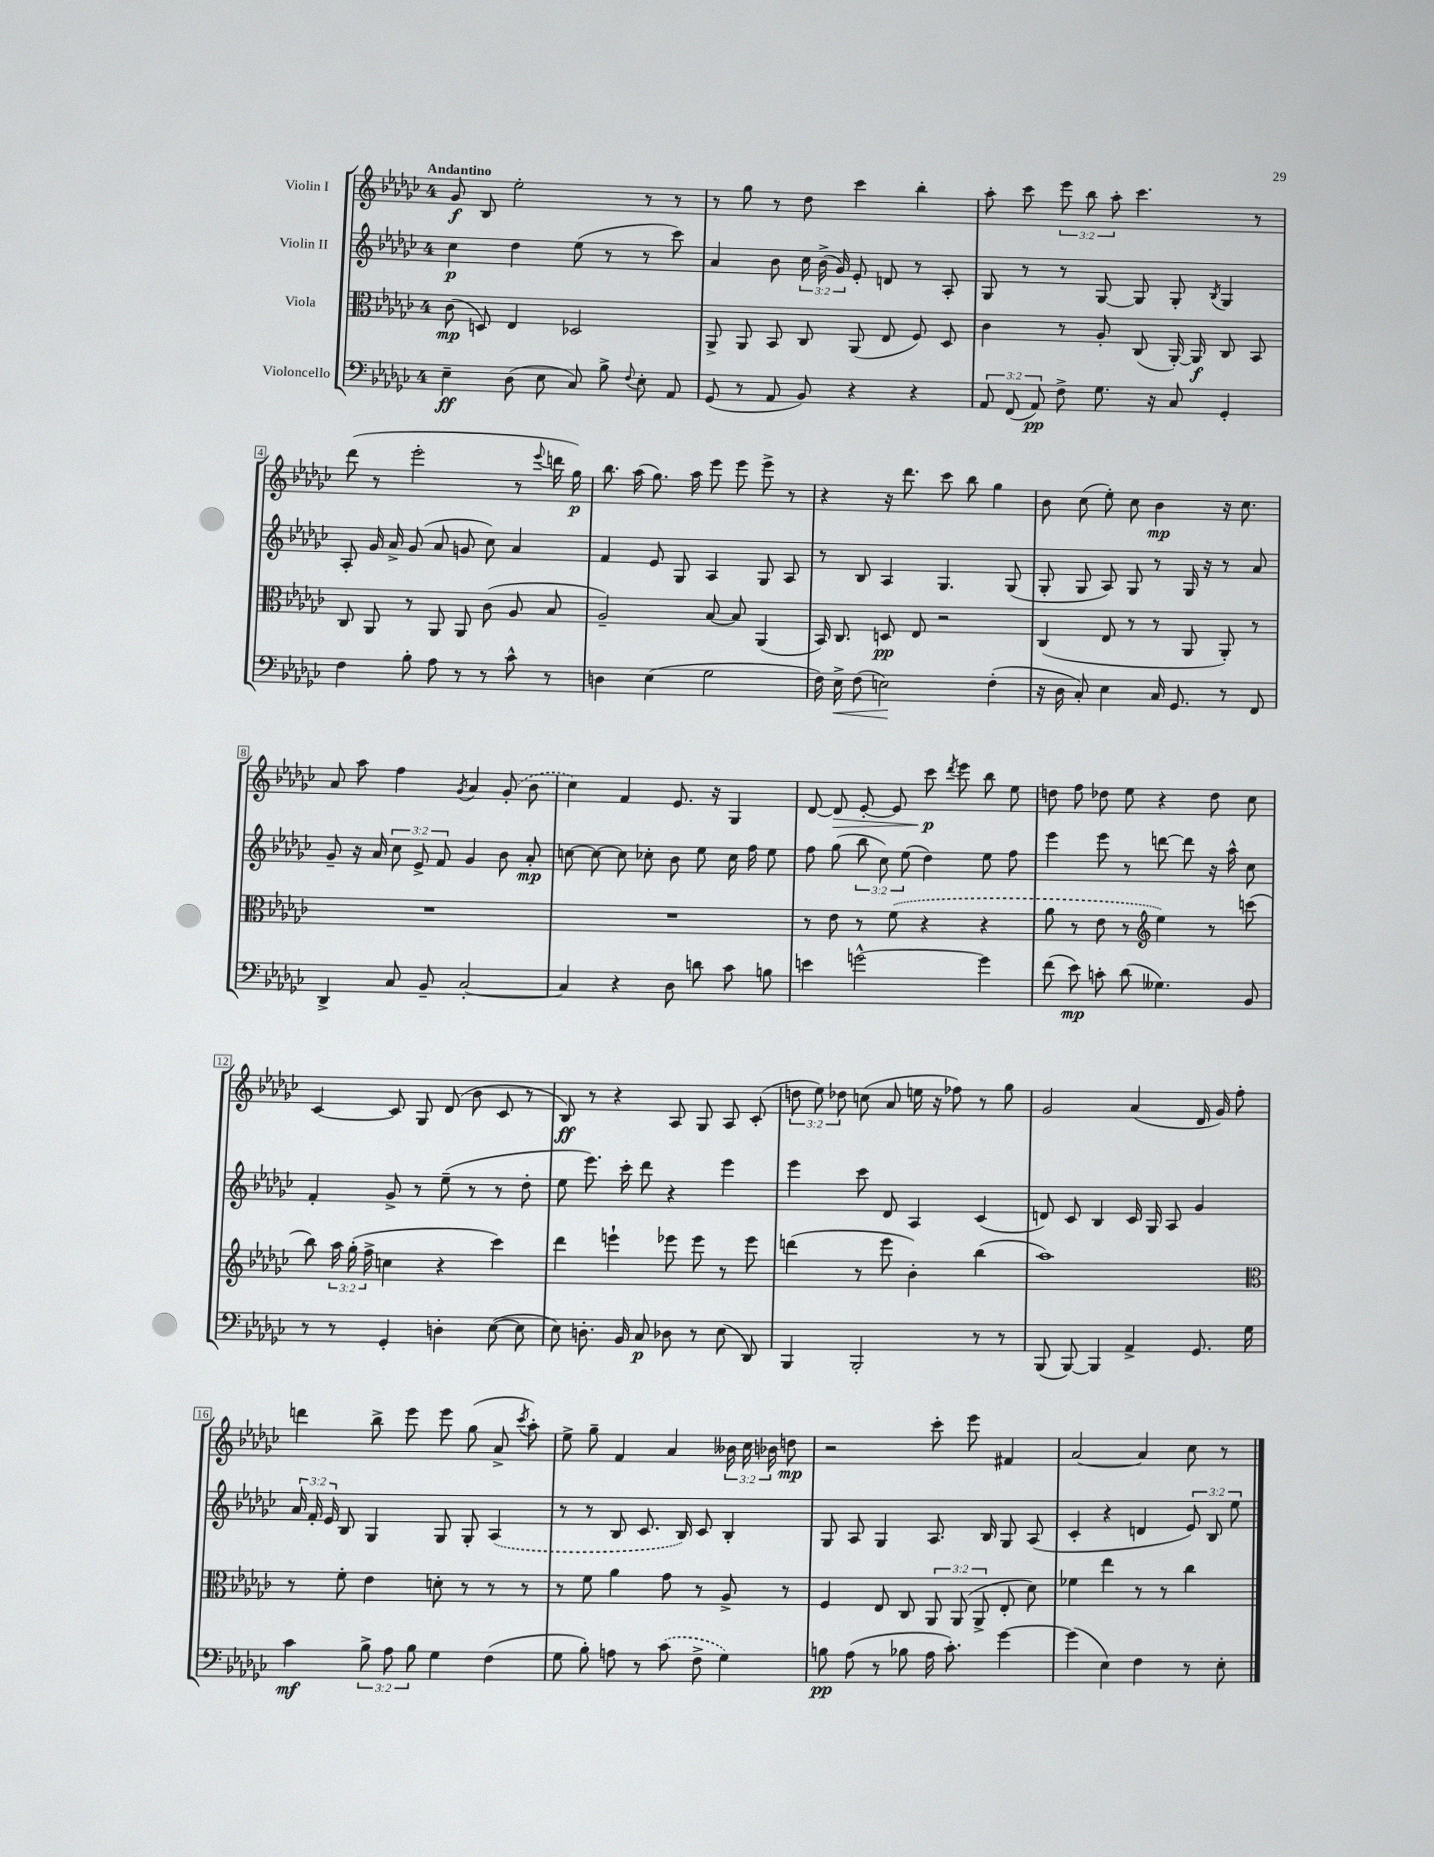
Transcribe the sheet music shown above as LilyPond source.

<<
\new StaffGroup <<
\new Staff = "s0" \with { instrumentName = "Violin I" } {
    \clef treble \key ges \major \once \override Staff.TimeSignature.style = #'single-digit \time 4/4 \override Staff.TupletNumber.text = #tuplet-number::calc-fraction-text \tempo "Andantino"
    \autoBeamOff ges'8\f bes8 ees''2-. r8 r8 |
    r8 ges''8 r8 des''8 ces'''4 bes''4-. |
    aes''8-. ces'''8 \tuplet 3/2 { ees'''8 bes''8 aes''8-. } ces'''4. r8 |
    des'''8( r8 ees'''2-. r8 \appoggiatura { ees'''8 } d'''16 ges''16\p) |
    bes''8. aes''16( ges''8.) aes''16 ees'''8 ees'''8 ees'''8-> r8 |
    r4 r16 des'''8. ces'''8 bes''8 ges''4 |
    bes'8 ces''8( ees''8-.) ces''8 bes'4\mp r16 ces''8. |
    aes'8 aes''8 f''4 \acciaccatura { ges'8 } aes'4 \once \slurDashed ges'8-.( bes'8 |
    ces''4) f'4 ees'8. r16 ges4 |
    des'8~ des'8\> ees'8~-. ees'8 ces'''8\p\! \acciaccatura { des'''8 } ees'''8 bes''8 ees''8 |
    d''8 f''8 des''8 ees''8 r4 des''8 ces''8 |
    ces'4~ ces'8 ges8 des'8( bes'8 ces'8 r8 |
    bes8\ff) r8 r4 aes8 ges8 aes8 ces'8-.( |
    \tuplet 3/2 { d''8 ees''8) des''8 } c''8( aes'8 e''16 r16 fes''8) r8 ges''8 |
    ges'2 aes'4( des'16 ges'16) f''8-. |
    d'''4 bes''8-> ees'''8 ees'''8 ges''8( aes'8-> \acciaccatura { ces'''8 } aes''8-.) |
    ees''8-> ges''8-- f'4 aes'4 \tuplet 3/2 { beses'16 ces''16 bes'16 } d''8\mp |
    r2 ces'''8-. ees'''8 fis'4 |
    aes'2~ aes'4 ces''8 r8 \bar "|." |
}
\new Staff = "s1" \with { instrumentName = "Violin II" } {
    \clef treble \key ges \major \once \override Staff.TimeSignature.style = #'single-digit \time 4/4 \override Staff.TupletNumber.text = #tuplet-number::calc-fraction-text
    \autoBeamOff ces''4\p des''4 ees''8( r8 r8 ces'''8) |
    aes'4 bes'8 \tuplet 3/2 { ces''16 bes'16->( ges'16) } ees'8-. d'8 r8 aes8-. |
    ges8 r8 r8 ges8~ ges8 ges8-. \acciaccatura { bes8 } ges4 |
    aes8-. ges'16 aes'16-> ges'8( aes'8 g'8 ces''8) aes'4 |
    f'4 ees'8 ges8 aes4 ges8 aes8 |
    r8 bes8 aes4 ges4. ges8( |
    ges8-. ges8 aes8) ges8 r8 ges16 r16 r8 aes'8 |
    ges'8-- r16 aes'16 \tuplet 3/2 { ces''8 ees'8-> f'8 } ges'4 bes'8 aes'8-.\mp |
    c''8~ c''8~ c''8 ces''8-. bes'8 ees''8 ces''16 f''16 ees''8 |
    f''8 ges''8( \tuplet 3/2 { bes''8 ces''8) ees''8( } des''4) ees''8 f''8 |
    ees'''4 ees'''8 r8 d'''8~ d'''8 r16 aes''16-^ ces''8 |
    f'4-. ges'8-> r8 ees''8--( r8 r8 des''8-. |
    ees''8 ees'''8.) ces'''16-. des'''8 r4 ees'''4 |
    ees'''4 ces'''8 des'8 aes4 ces'4( |
    d'8) ces'8 bes4 ces'16 ges16 aes8 ges'4 |
    \tuplet 3/2 { aes'16 f'16-. ees'16 } bes8 ges4 ges8 ges8-. \once \slurDashed aes4( |
    r8 r8 bes8 ces'8. bes16) ces'8 bes4-. |
    ges8 aes8 ges4 aes8. bes16 ges8 aes8( |
    ces'4-. r4 d'4 \tuplet 3/2 { ees'8) bes8 ees''8 } \bar "|." |
}
\new Staff = "s2" \with { instrumentName = "Viola" } {
    \clef alto \key ges \major \once \override Staff.TimeSignature.style = #'single-digit \time 4/4 \override Staff.TupletNumber.text = #tuplet-number::calc-fraction-text
    \autoBeamOff ces'8\mp( d8) ees4 des2 |
    aes,8-> aes,8 bes,8 ces8 aes,8( ees8 f8) des8 |
    ces'4 r8 aes8-. ces8( aes,16~-.) aes,16\f ces8 bes,8 |
    ces8 aes,8 r8 aes,8 aes,8 ces'8( aes8 bes8 |
    aes2--) bes8~ bes8 aes,4( |
    bes,16) ces8. d8\pp ees8 r2 |
    ces4( ees8 r8 r8 aes,8 aes,8-.) r8 |
    R1 |
    R1 |
    r8 ees'8 r8 \once \slurDashed f'8( r4 r4 |
    aes'8 r8 ees'8 r8 \clef treble ees''4) r8 c'''8( |
    bes''8) \tuplet 3/2 { aes''16 ges''16-.( f''16-> } c''4 r4 ces'''4) |
    des'''4 e'''4-! ees'''8 ees'''8 r8 ees'''8 |
    d'''4( r8 ees'''8 bes'4-.) bes''4( |
    aes''1) |
    \clef alto r8 f'8-. ees'4 d'8-. r8 r8 r8 |
    r8 f'8 aes'4 ges'8 r8 aes8-> r8 |
    f4 ees8 ces8 \tuplet 3/2 { aes,8 aes,8( aes,8-> } ees8-. des'8) |
    fes'4 ees''4 r8 r8 ces''4 \bar "|." |
}
\new Staff = "s3" \with { instrumentName = "Violoncello" } {
    \clef bass \key ges \major \once \override Staff.TimeSignature.style = #'single-digit \time 4/4 \override Staff.TupletNumber.text = #tuplet-number::calc-fraction-text
    \autoBeamOff ees4--\ff des8( ees8 ces8) bes8-> \appoggiatura { f8 } ees8-. aes,8 |
    ges,8( r8 aes,8 bes,8) r4 r4 |
    \tuplet 3/2 { aes,8 f,8( aes,8\pp) } f8-> ges8. r16 ces8 ges,4-. |
    f4 bes8-. aes8 r8 r8 ces'8-^ r8 |
    d4 ees4( ges2 |
    f16) ees16->\< f8( e2\!) f4-.( |
    r16 des16 ces8-.) ees4 ces16 ges,8. r8 f,8 |
    des,4-> ces8 bes,8-- ces2~-. |
    ces4 r4 des8 d'8 ces'8 b8 |
    e'4 g'2~-^ g'4 |
    f'8( ees'8\mp) c'8-. des'8( geses4.) bes,8 |
    r8 r8 ges,4-. d4-. ees8~( ees8 |
    ees8) d8.-. bes,16 ces8\p des8 r8 ees8( des,8) |
    bes,,4 bes,,2-. r8 r8 |
    bes,,8( bes,,8~) bes,,4 aes,4-> ges,8. ges16 |
    ces'4\mf \tuplet 3/2 { bes8-> aes8 bes8 } ges4 f4( |
    ges8 bes8-.) a8 r8 \once \slurDashed ces'8( f8-> ges4) |
    b8\pp aes8( r8 bes8 aes16 ces'8.-.) ges'4~ |
    ges'4( ees4) f4 r8 ees8-. \bar "|." |
}
>>
>>
\layout { \context { \Score \override BarNumber.stencil = #(make-stencil-boxer 0.1 0.3 ly:text-interface::print) } }
